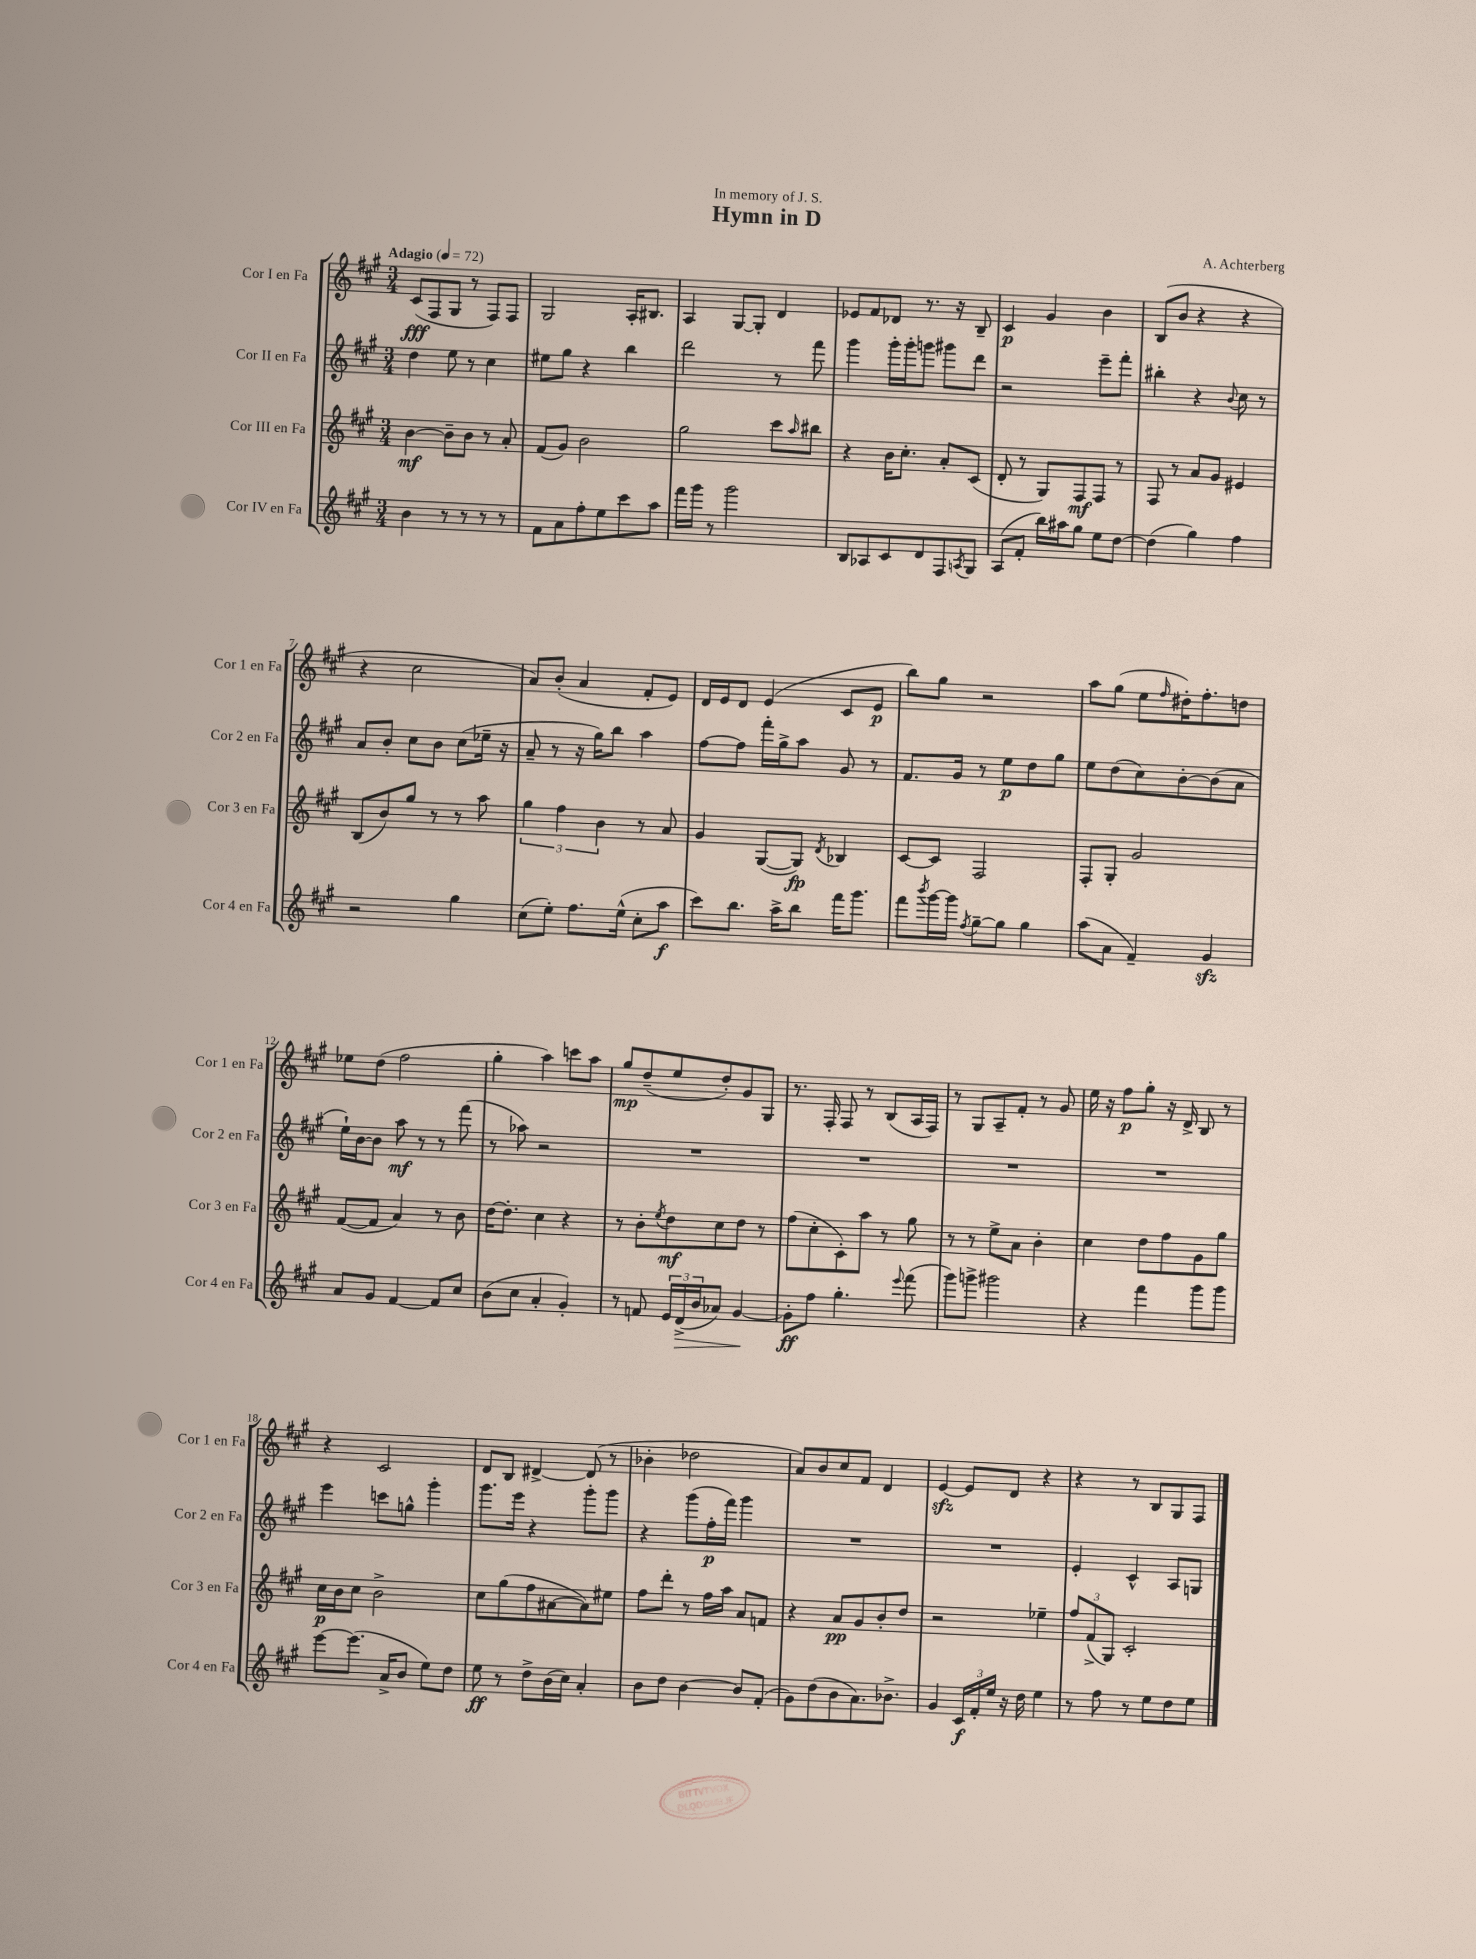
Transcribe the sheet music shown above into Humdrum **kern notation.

**kern	**kern	**kern	**kern
*staff4	*staff3	*staff2	*staff1
*clefG2	*clefG2	*clefG2	*clefG2
*k[f#c#g#]	*k[f#c#g#]	*k[f#c#g#]	*k[f#c#g#]
*M3/4	*M3/4	*M3/4	*M3/4
*MM72	*MM72	*MM72	*MM72
4b\	[4b\	4dd\	(8c#/L
.	.	.	8F#/
8r	8b~\]L	8ee\	8G#/J
8r	8b\J	8r	8r
8r	8r	4cc#\	8F#/L)
8r	8a'/	.	8F#/J
=	=	=	=
8f#\L	(8f#/L	8ee#\L	2G#/
8a\	8g#/J)	8gg#\J	.
8ff#'\	2b\	4r	.
8ee\	.	.	.
8ccc#\	.	4bb\	16A'/LK
.	.	.	8.B#/J
8aa\J	.	.	.
=	=	=	=
16fff#\LL	2gg#\	2ddd\	4A/
16ggg#\JJ	.	.	.
8r	.	.	.
2ggg#\	.	.	[8G#/L
.	.	.	8G#'/]J
.	8ccc#\L	8r	4d/
.	16qqaa/	.	.
.	8bb#\J	8fff#\	.
=	=	=	=
8B/L	4r	4ggg#\	8e-/L
8A-/	.	.	8f#/
8c#/	16b\LK	16ggg#'\LL	8d-/J
.	8.cc#'\J	16ggg#'\J	.
8d/	.	8ggg\J	8.r
8F#/	8a'/L	8ggg#\L	.
.	.	.	16r
8qA/	.	.	.
8G#/J	(8c#/J	8ddd\J	8B~/
=	=	=	=
(8A/L	8d'/	2r	4c#/
8f#'/J	8r	.	.
16bb\LL)	8G#/L)	.	4g#/
16aa#\J	.	.	.
8gg#\J	8F#/	.	.
8ee\L	8F#/J	8eee~\L	4b\
[8dd\J	8r	8fff#'\J	.
=	=	=	=
(4dd\]	8F#/	4bb#'\	(8B/L
.	8r	.	8b/J
4gg#\)	8a/L	4r	4r
.	8g#/J	.	.
.	.	8qqb/	.
4ff#\	4e#/	8cc#\	4r
.	.	8r	.
=	=	=	=
2r	(8B/L	8a/L	4r
.	8b/)	8b'/J	.
.	8gg#/J	8cc#\L	2cc#\
.	8r	8b\J	.
4gg#\	8r	(8cc#\L	.
.	8aa\	16ee-~\Jk	.
.	.	16r	.
=	=	=	=
(8cc#\L	6gg#\	8a~/	8a/L)
8ee'\J)	.	8r	(8b'/J
.	6ff#\	.	.
8.ff#\L	.	16r	4a/
.	.	16gg#\LK)	.
.	6b\	.	.
.	.	8bb\J	.
(16ee^^\Jk	.	.	.
8cc#'\L	8r	4aa\	8f#'/L
8aa\J	8a/	.	8e/J)
=	=	=	=
8ccc#\L)	4g#/	[8ff#\L	16d/LL
.	.	.	16e/J
8.bb\J	.	8ff#\]J	8d/J
.	([8G#/L	16fff#'\LL	(4e/
16aa^\LK	.	16gg#^\J	.
8bb\J	8G#/]J)	8aa\J	.
.	8qd/	.	.
16fff#\LK	4B-/	8g#/	8c#/L
8.ggg#\J	.	.	.
.	.	8r	8e/J
=	=	=	=
8fff#\L	[8c#/L	8.f#/L	8bb\L)
8qbbb/	.	.	.
[16ggg#\L	8c#/]J	.	8gg#\J
16ggg#\]JJ	.	16g#/Jk	.
8qff#/	.	.	.
[8gg#~\L	2F#/	8r	2r
8gg#\]J	.	8ee\L	.
4gg#\	.	8dd\	.
.	.	8gg#\J	.
=	=	=	=
(8aa\L	8F#'/L	8ee\L	8aa\L
8a\J	8G#'/J	(8dd\	(8gg#\J
4f#~/)	2g#/	8cc#\)	8ee\L
.	.	.	16qqff#/
.	.	[8b'\	16dd#'\K)
.	.	.	8.ff#'\
4g#/	.	(8b\]	.
.	.	8a\J	8dd\J
=	=	=	=
8a/L	([8f#/L	16ee`\LL)	8ee-\L
.	.	[16b\J	.
8g#/J	8f#/]J	8b\]J	(8dd\J
[4f#/	4a/)	8aa\	2ff#\
.	.	8r	.
8f#/]L	8r	8r	.
8cc#/J	8b\	(8fff#\	.
=	=	=	=
(8b\L	[16dd\LK	8r	4gg#'\
.	8.dd'\]J	.	.
8cc#\J	.	8aa-\)	.
4a'/	4cc#\	2r	4aa\)
4g#'/)	4r	.	8ccc\L
.	.	.	8aa\J
=	=	=	=
8r	8r	2.r	8gg#/L
8f/	8b'\L	.	(8dd~/
.	8qee/	.	.
24e/LL	8dd\	.	8ee/
(24d^/	.	.	.
24b/J	.	.	.
8a-/J)	8cc#\	.	8dd'/)
[4g#/	8dd\J	.	8g#/
.	8r	.	8G#/J
=	=	=	=
8g#'\]L	(8ff#\L	2.r	8.r
8ff#\J	8cc#'\	.	.
.	.	.	16F#'/
4.gg#'\	8c#'\)	.	8F#/
.	8aa\J	.	8r
.	8r	.	(8B/L
8qqeee/	.	.	.
(8fff#\	8gg#\	.	16A/L
.	.	.	16F#/JJ)
=	=	=	=
8ggg#\L)	8r	2.r	8r
8ggg^\J	8r	.	8G#/L
2ggg#\	8ee^\L	.	8A~/
.	8a\J	.	8f#'/J
.	4b'\	.	8r
.	.	.	8g#/
=	=	=	=
4r	4cc#\	2.r	16ee\
.	.	.	16r
.	.	.	8ff#\L
4fff#\	8dd\L	.	8gg#'\J
.	8ff#\	.	16r
.	.	.	16d^/
8ggg#\L	8g#\	.	8B/
8ggg#\J	8gg#\J	.	8r
=	=	=	=
[8eee\L	16cc#\LL	4eee\	4r
.	16b\J	.	.
(8.eee\]J	8cc#\J	.	.
.	2b^\	8ccc\L	2c#/
16a^/LK	.	.	.
8b/J	.	8gg^^\J	.
8ee\L)	.	4ggg#'\	.
8dd\J	.	.	.
=	=	=	=
8ee\	8cc#\L	8.ggg#\L	8d/L
8r	(8gg#\	.	8B/J
.	.	16eee\Jk	.
8dd^\L	8ff#\	4r	[4d#^/
(16b\L	[8a#\	.	.
16cc#\JJ)	.	.	.
4a'/	8a#\])	8ggg#'\L	(8d#/]
.	8ee#\J	8ggg#\J	8r
=	=	=	=
8b\L	8ff#\L	4r	4b-'\
8dd\J	8ddd'\J	.	.
[4b\	8r	(8ggg#\L	2dd-\
.	16ff#\LL	16ff#'\L	.
.	16aa\JJ	16fff#\JJ)	.
8b/]L	8a/L	4ggg#\	.
(8f#'/J	8f/J	.	.
=	=	=	=
8g#\L)	4r	2.r	8a/L)
(8dd\	.	.	8b/
8b\	8a/L	.	8cc#/
8.a\)	8g#/	.	8f#/J
.	8b'/	.	4d/
8.b-^\J	.	.	.
.	8dd/J	.	.
=	=	=	=
4g#/	2r	2.r	[4e/
24c#/LL	.	.	8e/]L
24f#'/	.	.	.
24ee/JJ	.	.	.
16r	.	.	8d/J
16dd\	.	.	.
4ee\	4ee-~\	.	4r
=	=	=	=
8r	12ff#/L	4e'/	4r
.	(12f#^/	.	.
8ff#\	.	.	.
.	12G#/J)	.	.
8r	2c#'/	4c#^^/	8r
8ee\L	.	.	8B/L
8dd\	.	8A/L	8G#/
8ee\J	.	8G/J	8F#/J
==	==	==	==
*-	*-	*-	*-
